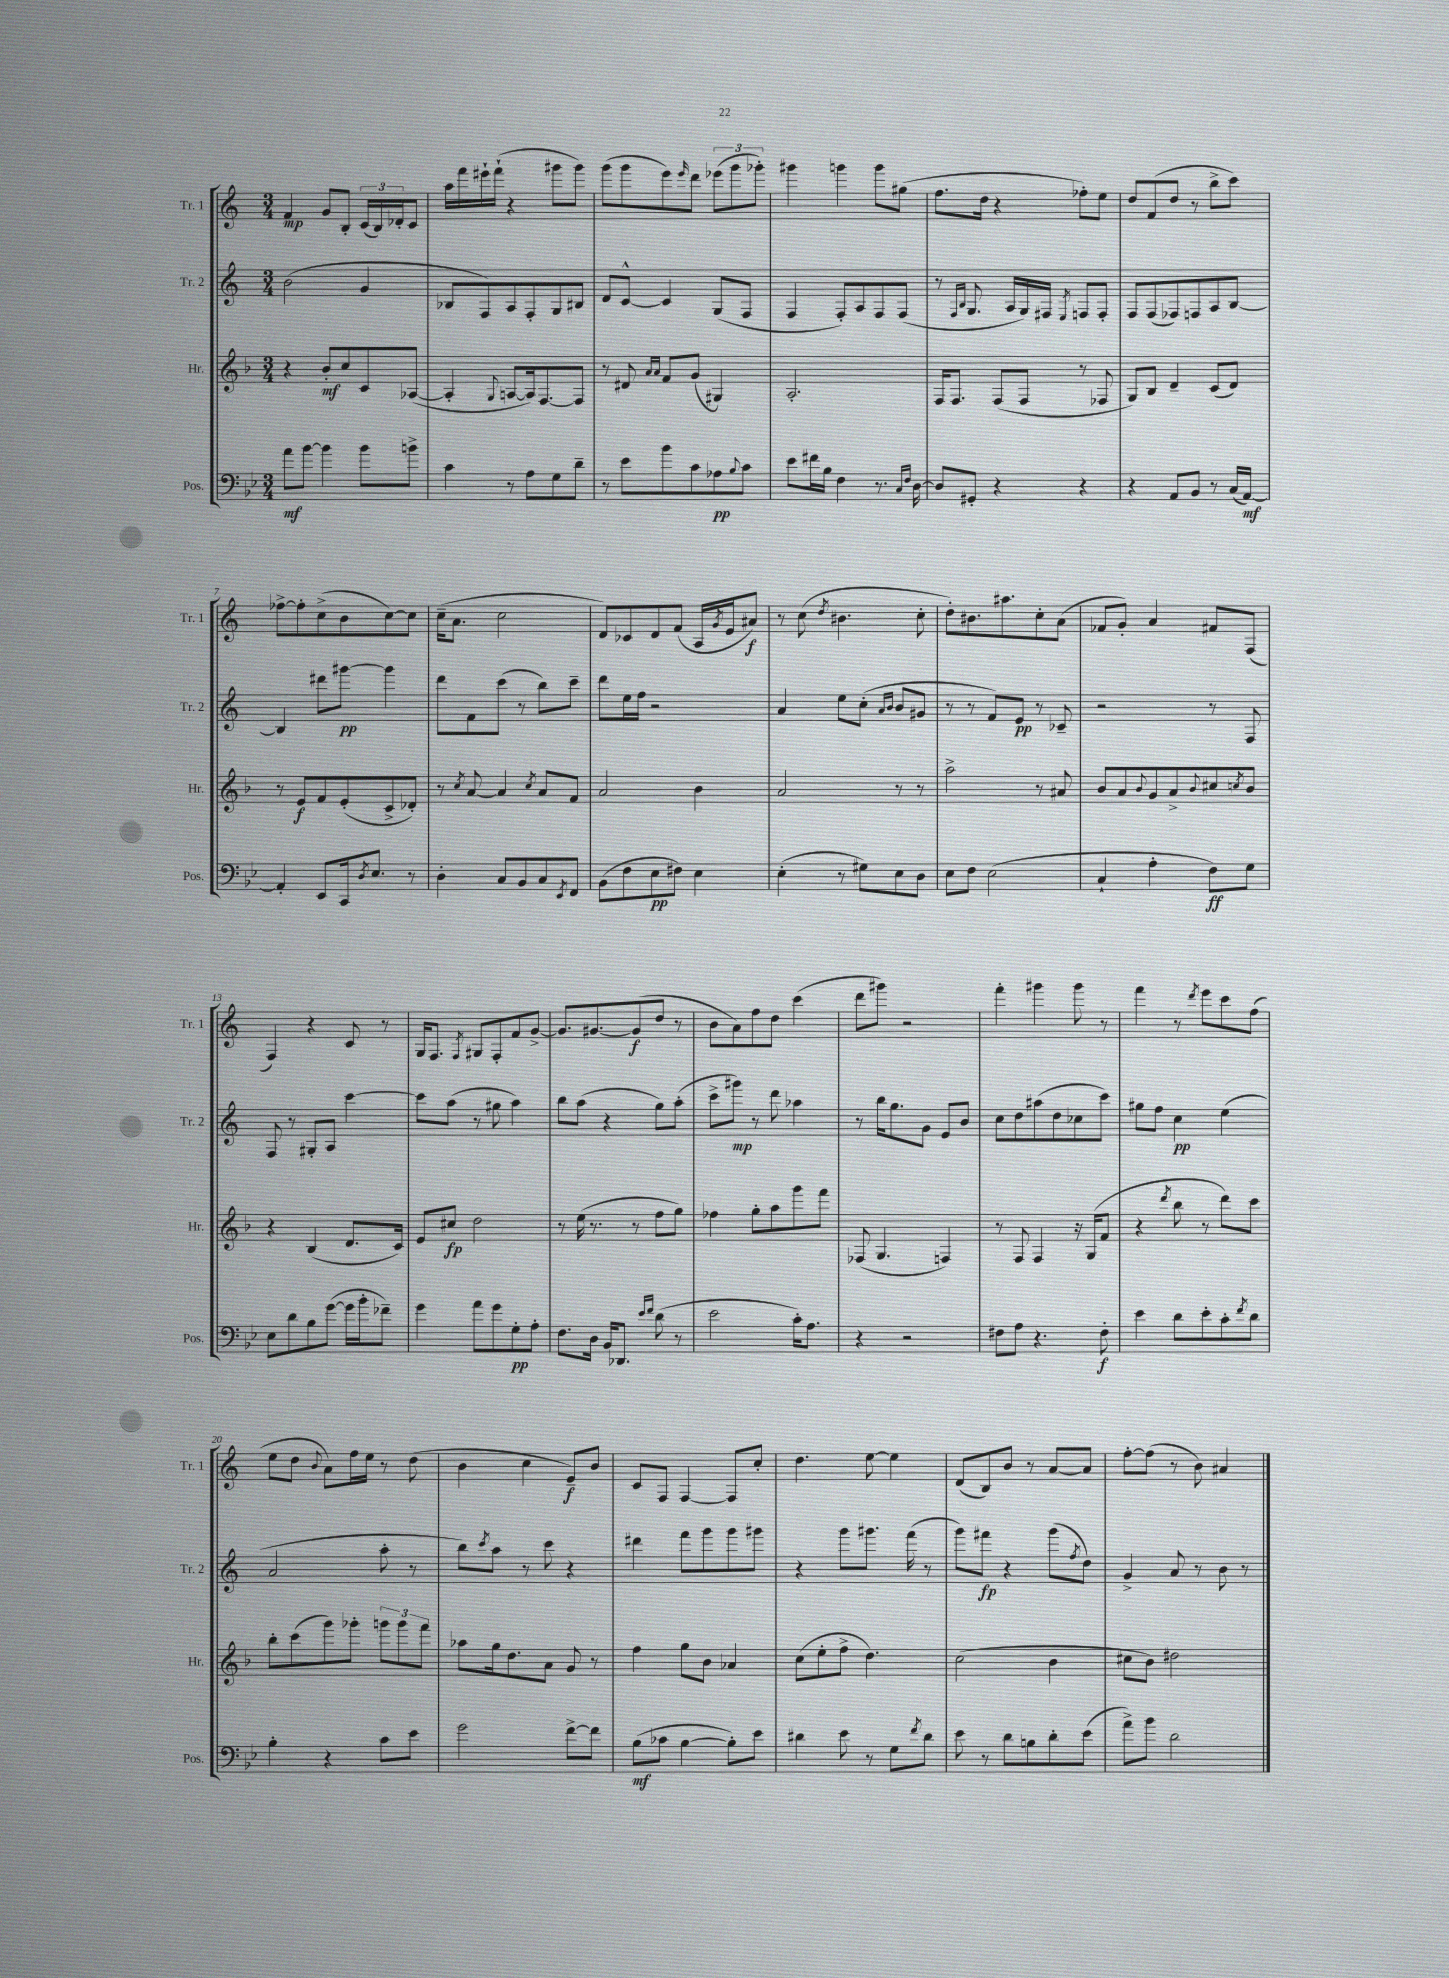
<<
\new StaffGroup <<
\new Staff = "s0" \with { instrumentName = "Tr. 1" shortInstrumentName = "Tr. 1" } {
    \clef treble \key c \major \numericTimeSignature \time 3/4
    f'4\mp g'8 b8-. \tuplet 3/2 { c'16( b16) des'16-. } c'8 |
    a''16 f'''16 eis'''16-! f'''16-!( r4 gis'''8 gis'''8) |
    g'''8( g'''8 e'''8) \grace { e'''16 } d'''8 \tuplet 3/2 { ees'''8( g'''8 ges'''8-.) } |
    gis'''4 g'''4 g'''8 gis''8( |
    f''8. d''16 r4 fes''8-.) e''8 |
    d''8 f'8( d''8 r8 b''8-> c'''8) |
    fes''8~-> fes''8-. c''8->( b'8 c''8~) c''8 |
    c''16--( a'8. c''2 |
    d'8) ces'8 d'8 f'8( a16 \acciaccatura { g'8 } e'16 ais'8\f) |
    r8 c''8( \acciaccatura { d''8 } bis'4. c''8-. |
    d''8-.) bis'8. ais''8. c''8-. a'8( |
    fes'8 g'8-.) a'4 fis'8 f8( |
    f4) r4 c'8 r8 |
    g16 f8. \acciaccatura { f8 } gis8 f8-. f'8 g'8~-> |
    g'8. gis'8.~ gis'8\f( d''8 r8 |
    b'8 a'8) f''8 d''8 c'''4( |
    d'''8 gis'''8) r2 |
    f'''4-. gis'''4 gis'''8 r8 |
    f'''4 r8 \acciaccatura { d'''8 } e'''8 c'''8 f''8( |
    e''8 d''8 \appoggiatura { b'8 } a'8) f''16 e''16 r8 d''8( |
    b'4 c''4 e'8--\f) b'8 |
    c'8 f8 f4~ f8 c''8-. |
    d''4. e''8~ e''4 |
    d'8( b8) b'8 r8 a'8~ a'8 |
    f''8~-. f''8( r8 b'8) ais'4 \bar "|." |
}
\new Staff = "s1" \with { instrumentName = "Tr. 2" shortInstrumentName = "Tr. 2" } {
    \clef treble \key c \major \numericTimeSignature \time 3/4
    b'2( g'4 |
    bes8 f8) a8 f8-. g8 bis8 |
    d'8 c'8~-^ c'4 g8( f8 |
    f4 f8-.) a8 f8 f8( |
    r8 \grace { f16 b16 } g8. a16 g16) fis16 \acciaccatura { e8 } f8 f8-. |
    f8 f8( fes8) f8 a8 b8~ |
    b4 dis'''8 gis'''8~\pp gis'''4 |
    d'''8 f'8 c'''8( r8 b''8) c'''8-- |
    d'''8 e''16 f''16 r2 |
    a'4 e''8 c''8-.( \grace { a'16 b'16 } b'8 gis'8 |
    r8 r8 f'8) e'8\pp r8 ces'8-- |
    r2 r8 f8 |
    f8 r8 gis8-. a8 c'''4~ |
    c'''8 a''8( r8 gis''8 a''4) |
    b''8 a''8( r4 g''8) a''8-.( |
    c'''8-> gis'''8\mp) r8 d'''8 aes''4 |
    r8 b''16 g''8. g'8 e'8 b'8 |
    c''8 d''8 ais''8( d''8 ces''8 c'''8) |
    gis''8 f''8 c''4\pp e''4( |
    a'2 a''8-. r8 |
    b''8) \acciaccatura { c'''8 } a''8 r8 c'''8 r4 |
    dis'''4 f'''8 g'''8 g'''8 gis'''8 |
    r4 g'''8 gis'''8. f'''16( r8 |
    g'''8) fis'''8\fp r4 g'''8( \acciaccatura { f''8 } d''8) |
    g'4-> a'8 r8 b'8 r8 \bar "|." |
}
\new Staff = "s2" \with { instrumentName = "Hr." shortInstrumentName = "Hr." } {
    \clef treble \key f \major \numericTimeSignature \time 3/4
    r4 bes'8-.\mf c''8 c'8 aes8~( |
    aes4-. \appoggiatura { g8 } a8~ a16) f8.~ f8 |
    r8 dis'8 \grace { a'16 a'16 } f'8 g'8( gis4) |
    a2.-. |
    f16 f8. f8( f8 r8 fes8 |
    g8) bes8 d'4-- c'8( d'8) |
    r8 e'8\f f'8 e'8-.( c'8-> des'8-.) |
    r8 \acciaccatura { c''8 } a'8~ a'4 \acciaccatura { c''8 } a'8 f'8 |
    a'2 bes'4 |
    a'2 r8 r8 |
    a''2-> r8 ais'8 |
    bes'8 a'8 \appoggiatura { bes'8 } g'8 a'8-> \appoggiatura { bes'8 } cis''8 \acciaccatura { c''8 } bes'8 |
    r4 bes4( d'8. c'16) |
    e'8 cis''8\fp d''2 |
    r8 e''16( r8. r8 f''8 g''8) |
    fes''4 g''8-. a''8 g'''8 f'''8 |
    fes8( g4. f4) |
    r8 f8 f4 r16 g16( f'8 |
    r4 \acciaccatura { d'''8 } bes''8 r8 d'''8) c'''8 |
    bes''8-. c'''8( g'''8) ges'''8-. \tuplet 3/2 { g'''8 g'''8 f'''8 } |
    aes''8 g''16 d''8. a'8 g'8 r8 |
    f''4 g''8 bes'8 aes'4 |
    c''8( e''8-. f''8-> d''4.) |
    c''2( bes'4 |
    cis''8 bes'8) dis''2 \bar "|." |
}
\new Staff = "s3" \with { instrumentName = "Pos." shortInstrumentName = "Pos." } {
    \clef bass \key bes \major \numericTimeSignature \time 3/4
    a'8\mf bes'8~ bes'4 bes'8 b'8-> |
    c'4 r8 a8 g8 d'8-- |
    r8 ees'8 bes'8 c'8 aes8\pp \appoggiatura { bes8 } c'8 |
    ees'8 fis'16 bes16 f4 r8. \grace { c16 f16 } d16~ |
    d8 gis,8-. r4 r4 |
    r4 a,8 bes,8 r8 c16( a,16~\mf) |
    a,4-. ees,8 c,16 \acciaccatura { d8 } ees8. r8 |
    d4-. c8 bes,8 c8 \acciaccatura { ees,8 } f,8 |
    bes,8( f8 ees8\pp fis8) ees4 |
    ees4-.( r8 gis8) ees8 d8 |
    ees8 f8 ees2( |
    c4-! a4-. f8\ff) g8 |
    ees8 d'8 bes8 g'8~( g'16 bes'16-. fes'8--) |
    g'4 a'8 g'8 g8-.\pp a8-. |
    f8. d16 bes,16 des,8. \grace { ees'16 f'16 } d'8( r8 |
    ees'2 c'16-.) a8. |
    r4 r2 |
    fis8 a8 r4. fis8-.\f |
    ees'4 d'8 ees'8-. c'8-. \acciaccatura { f'8 } d'8 |
    bes4-. r4 c'8 ees'8 |
    g'2 f'8~-> f'8 |
    bes8\mf( ces'8 bes4~ bes8-.) ees'8 |
    dis'4 ees'8 r8 g8 \acciaccatura { f'8 } dis'8 |
    ees'8 r8 d'8 b8 d'8-. ees'8( |
    a'8->) bes'8 d'2 \bar "|." |
}
>>
>>
